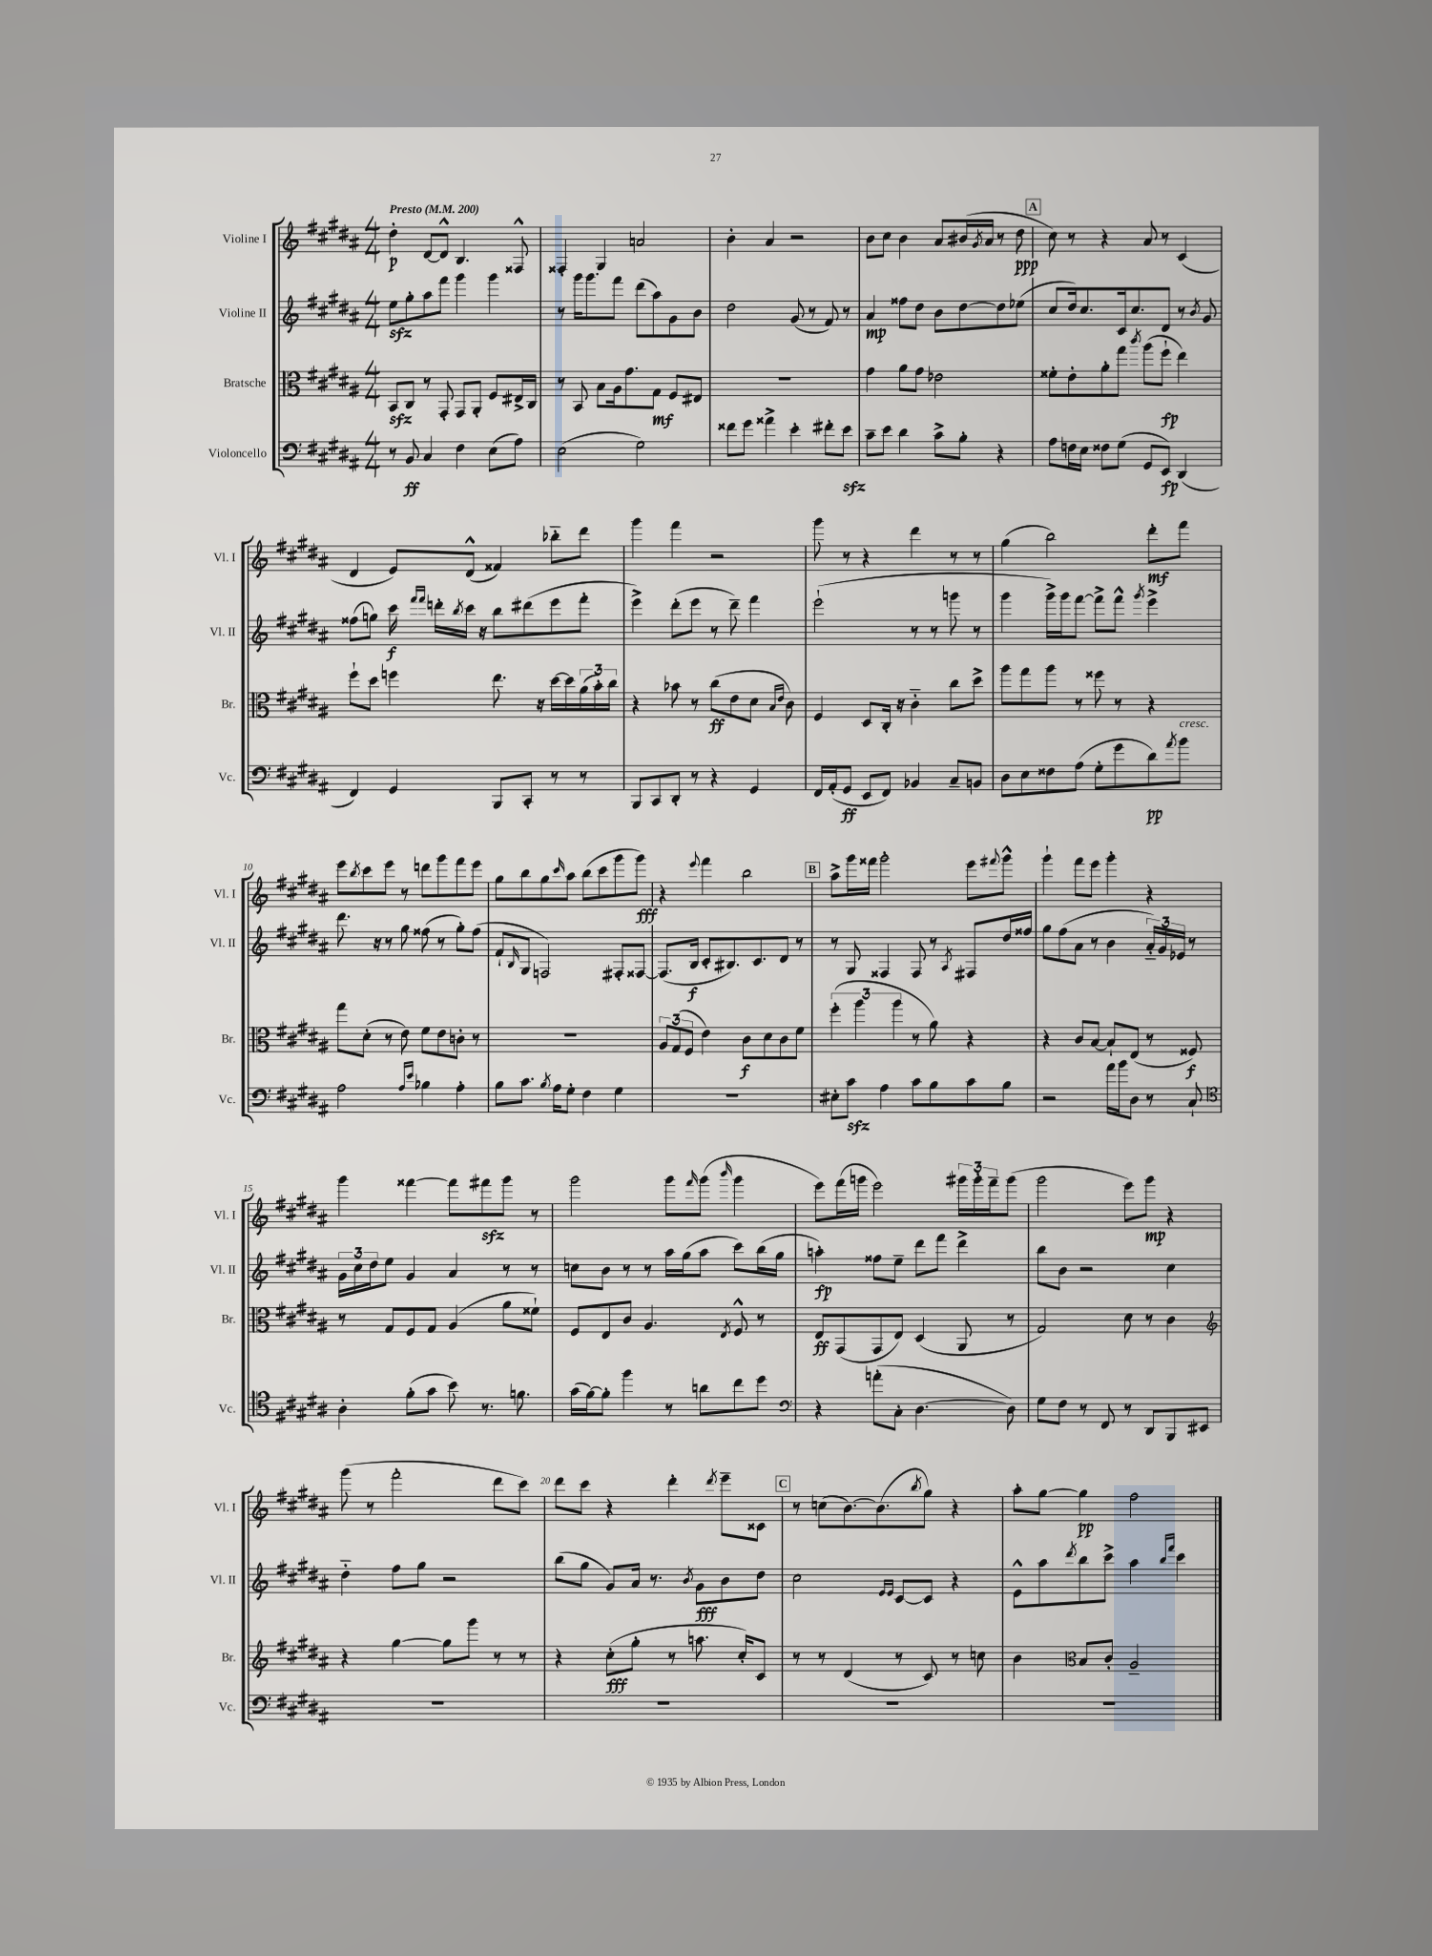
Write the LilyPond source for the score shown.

<<
\new StaffGroup <<
\new Staff = "s0" \with { instrumentName = "Violine I" shortInstrumentName = "Vl. I" } {
    \clef treble \key b \major \numericTimeSignature \time 4/4 \tempo "Presto" 4 = 200
    dis''4-.\p dis'8~ dis'8-^ b4. fisis8-^ |
    fisis4-. gis4 a'2 |
    b'4-. ais'4 r2 |
    b'8 cis''8 b'4 ais'8 bis'16( \acciaccatura { gis'8 } ais'16 r8 dis''8\ppp |
    \mark \markup { \box "A" } cis''8) r8 r4 ais'8 r8 cis'4( |
    dis'4 e'8) dis'8-^( fisis'4) bes''8-_ dis'''8 |
    gis'''4 fis'''4 r2 |
    gis'''8 r8 r4 dis'''4 r8 r8 |
    gis''4( b''2) dis'''8-.\mf fis'''8 |
    e'''8 \acciaccatura { b''8 } cis'''8 e'''8 r8 d'''8 gis'''8 fis'''8 e'''8 |
    gis''8 b''8 gis''8 \grace { cis'''16 } ais''8 b''8( cis'''8 gis'''8 gis'''8\fff) |
    r4 \appoggiatura { e'''8 } fis'''4 b''2 |
    \mark \markup { \box "B" } ais''8-> gis'''16 fisis'''16 gis'''2-. e'''8 \appoggiatura { fis'''8 } gis'''8-^ |
    gis'''4-! fis'''8 e'''8 gis'''4-. r4 |
    gis'''4 fisis'''4~ fisis'''8 fis'''8\sfz gis'''8 r8 |
    gis'''2 gis'''8 \grace { fis'''16 } gis'''8( \grace { b'''16 } gis'''4 |
    e'''8) fis'''16( g'''16 e'''2) \tuplet 3/2 { gis'''16 gis'''16-. fis'''16-- } gis'''8( |
    gis'''2 e'''8) gis'''8\mp r4 |
    gis'''8( r8 fis'''2-. dis'''8 cis'''8) |
    dis'''8 cis'''8 r4 dis'''4-. \acciaccatura { dis'''8 } e'''8-- cisis'8 |
    \mark \markup { \box "C" } r8 c''8( b'8.~) b'8.( \acciaccatura { b''8 } gis''8) r4 |
    ais''8-. gis''8~ gis''4\pp fis''2 \bar "|." |
}
\new Staff = "s1" \with { instrumentName = "Violine II" shortInstrumentName = "Vl. II" } {
    \clef treble \key b \major \numericTimeSignature \time 4/4
    e''8\sfz gis''8-. ais''8 fis'''8 gis'''4 gis'''4 |
    r8 gis'''16 gis'''8. fis'''8 dis'''8( ais''8) gis'8 b'8 |
    dis''2 gis'8( r8 fis'8) r8 |
    ais'4\mp fisis''8 dis''8 b'8 dis''8~ dis''8 ees''8( |
    \mark \markup { \box "A" } cis''8 dis''16) cis''8. cis'16 cis''8. dis'8 r8 \acciaccatura { b'8 } gis'8 |
    fisis''8( g''8) cis'''16\f \grace { fis'''16 fis'''16 } d'''16-. \acciaccatura { b''8 } cis'''16 r16 b''8 dis'''8( e'''8 fis'''8-. |
    e'''4->) dis'''8-.( e'''8 r8 dis'''8--) fis'''4 |
    e'''2-!( r8 r8 g'''8 r8 |
    gis'''4 gis'''16->) gis'''16 fis'''8~ fis'''8-> fis'''8-^ \acciaccatura { gis'''8 } e'''4-> |
    dis'''8. r16 r8 gis''8 fisis''8( r8 gis''8-.) fisis''8( |
    fis'8-! \grace { b16 } gis8 f2) fis8-. fisis8~ |
    fisis8.( b16\f cis'8-. bis8.) cis'8. dis'8 r8 |
    \mark \markup { \box "B" } r8 gis8 fisis4 fisis8 r8 \acciaccatura { ais8 } fis8 dis''16 fisis''16 |
    gis''8 fis''8( ais'8 r8 b'4 \tuplet 3/2 { ais'16-_) gis'16 ees'16 } r8 |
    \tuplet 3/2 { gis'16 cis''16 dis''16 } e''8 gis'4 ais'4 r8 r8 |
    c''8 b'8 r8 r8 ais''16 gis''16( ais''8 cis'''8) b''16( gis''16 |
    a''4-.\fp) fisis''8 e''8-- dis'''8 fis'''8 dis'''4-> |
    b''8 b'8 r2 cis''4 |
    dis''4-_ fis''8 gis''8 r2 |
    b''8( gis''8 gis'8) ais'16 r8. \acciaccatura { b'8 } gis'8\fff b'8 dis''8 |
    \mark \markup { \box "C" } cis''2 \grace { e'16 e'16 } cis'8~ cis'8 r4 |
    e'8-^ ais''8 \acciaccatura { dis'''8 } b''8 cis'''8-> ais''4 \grace { b''16 fis'''16 } cis'''4 \bar "|." |
}
\new Staff = "s2" \with { instrumentName = "Bratsche" shortInstrumentName = "Br." } {
    \clef alto \key b \major \numericTimeSignature \time 4/4
    b,8\sfz cis8 r8 gis,8-. gis,8 ais,8-. fis8 eis16-> cis16 |
    r8 b,8 b8 ais16 gis'8. gis8\mf fis8 eis8 |
    R1 |
    gis'4 ais'8 gis'8 ees'2 |
    \mark \markup { \box "A" } fisis'8-. e'8-. ais'8-. gis''8 \acciaccatura { cis'''8 } ais''8( fis''8-!\fp e''4) |
    fis''8-! dis''8 f''4 e''8. r16 dis''16~ dis''16 \tuplet 3/2 { ais'16( b'16-.) cis''16 } |
    r4 bes'8 r8 cis''8\ff( e'8 dis'8 \grace { b16 e'16 } cis'8) |
    fis4 dis8 cis16-. r16 cis'4-_ cis''8 dis''8-> |
    ais''8 gis''8 ais''8 r8 fisis''8 r8 r4 |
    gis''8 dis'8-.( r8 e'8) fis'8 e'8 c'8-. r8 |
    R1 |
    \tuplet 3/2 { ais8 gis8( fis8 } e'4) cis'8\f dis'8 cis'8 fis'8 |
    \mark \markup { \box "B" } \tuplet 3/2 { fis''4-.( ais''4 ais''4 } r8 ais'8) r4 |
    r4 cis'8 b8~ b8-! e8( r8 fisis8\f) |
    r8 gis8 fis8 gis8 ais4( ais'8 fisis'8-!) |
    fis8 e8 cis'8 ais4. \acciaccatura { e8 } fis8-^ r8 |
    e8\ff gis,8( gis,8 e8) dis4( ais,8 r8 |
    gis2) dis'8 r8 cis'4 |
    \clef treble r4 gis''4~ gis''8 gis'''8 r8 r8 |
    r4 cis''8-.\fff( gis''8-. r8 a''8. cis''16-.) cis'8 |
    \mark \markup { \box "C" } r8 r8 dis'4( r8 cis'8) r8 c''8 |
    b'4 \clef alto b8 cis'8-. ais2-- \bar "|." |
}
\new Staff = "s3" \with { instrumentName = "Violoncello" shortInstrumentName = "Vc." } {
    \clef bass \key b \major \numericTimeSignature \time 4/4
    r8 b,8\ff cis4 fis4 e8( ais8) |
    e2( gis2) |
    fisis'8 gis'8 aisis'4-> e'4-. fis'8-. e'8\sfz |
    cis'8-- e'8 dis'4 cis'8-> b8-. r4 |
    \mark \markup { \box "A" } ais8 f16 e16 fisis8 gis8( gis,8 e,8\fp) dis,4( |
    fis,4) gis,4 b,,8 cis,8-. r8 r8 |
    b,,8 cis,8 dis,8-. r8 r4 gis,4 |
    fis,16 ais,16-.( gis,8\ff e,8 fis,8) bes,4 cis8-- b,8 |
    dis8 e8 fisis8 ais8( gis8-. gis'8 dis'8\pp) \acciaccatura { ais'8 } b'8^\markup { \italic "cresc." } |
    ais2 \grace { ais16 e'16 } bes4 ais4-. |
    b8 cis'8. \acciaccatura { b8 } ais16 gis8-. fis4 gis4 |
    R1 |
    \mark \markup { \box "B" } eis8-. cis'8\sfz ais4 cis'8 b8 cis'8 b8 |
    r2 ais'16 b'16 dis8 r8 cis8-! |
    \clef tenor ais4-. fis'8-.( gis'8 b'8) r8. f'8. |
    gis'16( fis'16~) fis'8-. fis''4 r8 a'8 cis''8 dis''8 |
    \clef bass r4 a'8-.( cis8-. dis4.~ dis8) |
    gis8 fis8 r8 fis,8 r8 dis,8 b,,8 eis,8 |
    R1 |
    R1 |
    \mark \markup { \box "C" } R1 |
    R1 \bar "|." |
}
>>
>>
\layout { \context { \Score \override BarNumber.break-visibility = ##(#f #t #t) barNumberVisibility = #(every-nth-bar-number-visible 5) } }
